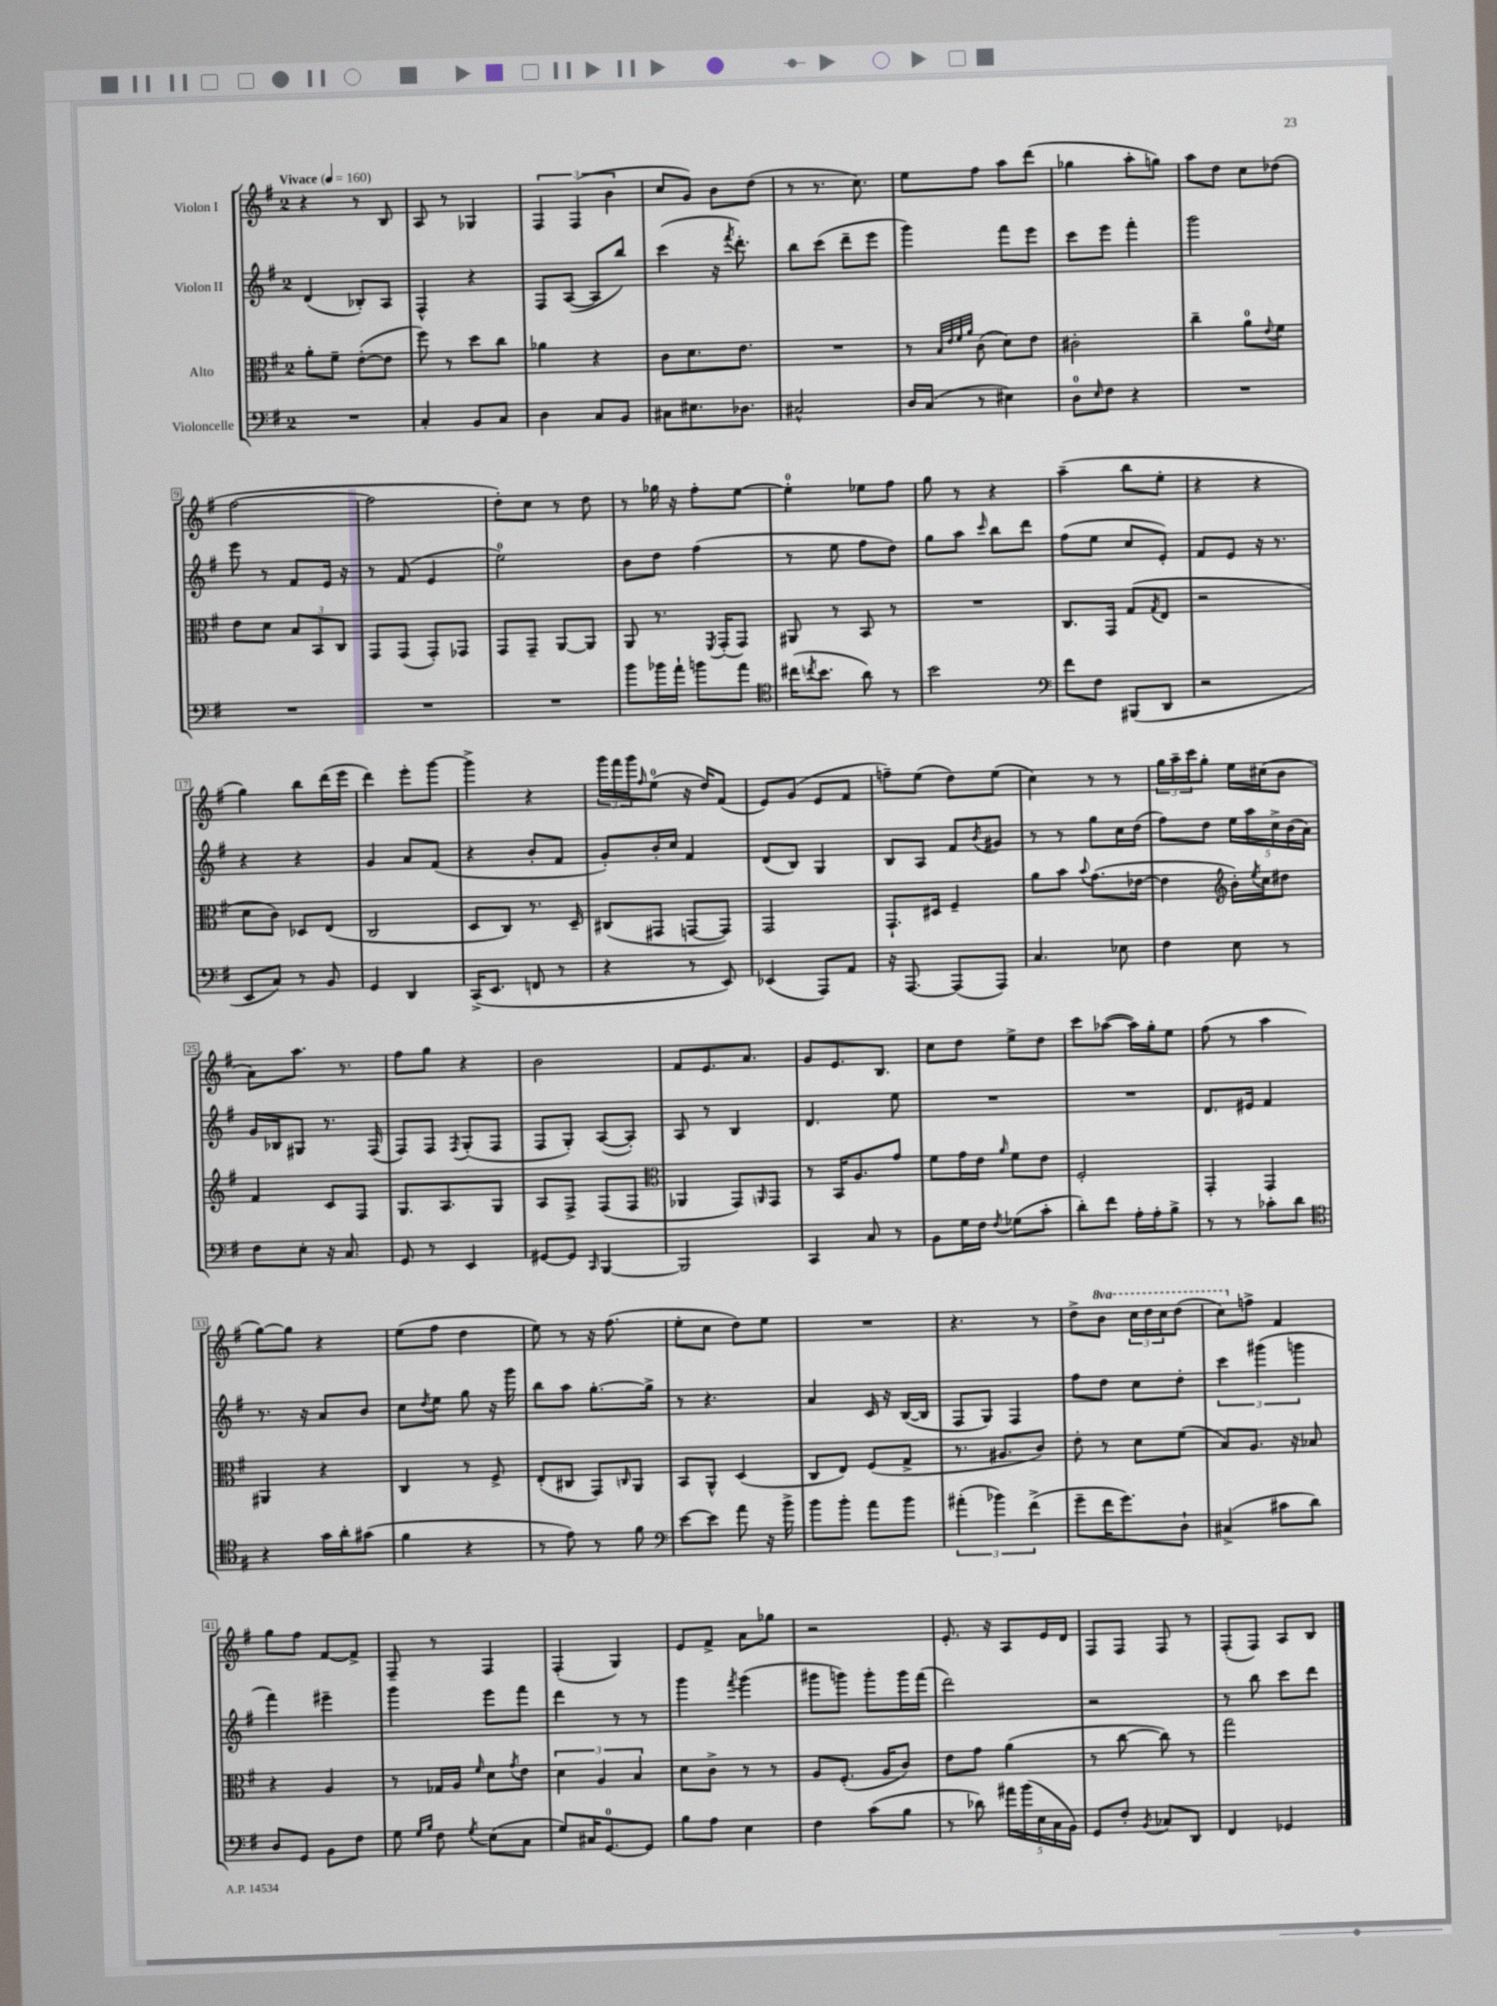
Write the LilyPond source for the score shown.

<<
\new StaffGroup <<
\new Staff = "s0" \with { instrumentName = "Violon I" } {
    \clef treble \key g \major \once \override Staff.TimeSignature.style = #'single-digit \time 2/4 \set Staff.ottavationMarkups = #ottavation-simple-ordinals \tempo "Vivace" 4 = 160
    r4 r8 b8 |
    a8 r8 ges4 |
    \tuplet 3/2 { fis4 fis4( b'4 } |
    c''8 g'8) b'8 d''8( |
    r8 r8. c''8.) |
    e''8 fis''8 a''8 d'''8( |
    ges''4 a''8-. g''8) |
    a''8 d''8 c''8 des''8( |
    fis''2~ |
    fis''2 |
    d''8-.) c''8 r8 d''8 |
    r8 ges''16 r16 fis''8-. e''8~ |
    e''4-0-. ees''8 fis''8 |
    g''8 r8 r4 |
    a''4--( b''8 e''8-. |
    r4 r4 |
    g''4) b''8 d'''16( e'''16 |
    d'''4) e'''8-. g'''8~ |
    g'''4-> r4 |
    \tuplet 3/2 { g'''16 fis'''16 g'''16 } \grace { fis''16 } e''8-0( r16 d''16) fis'8( |
    e'8) g'8( e'8 fis'8 |
    f''8--) e''8( d''8) e''8( |
    c''4) r8 r8 |
    \tuplet 3/2 { g''16 a''16-- c'''16 } g''8-. e''16 cis''16( b'8 |
    a'8) a''8. r8. |
    fis''8 g''8 r4 |
    b'2 |
    fis'8 e'8. a'8. |
    g'8 e'8. b8. |
    c''8 d''8 e''8-> d''8 |
    c'''8 aes''8~( aes''16) g''16-. e''8 |
    fis''8( r8 a''4 |
    g''8~) g''8 r4 |
    e''8( fis''8 d''4 |
    e''8) r8 r16 fis''8.( |
    e''8-. c''8 d''8) e''8 |
    R2 |
    r4. r8 |
    d''8-> \ottava #1 b''8 \tuplet 3/2 { c'''16 d'''16 c'''16 } d'''8( |
    c'''8) \ottava #0 f''8-> fis'4 |
    g''8 fis''8 fis'8~ fis'8-> |
    fis8-- r8 fis4 |
    fis4-.( g4) |
    e'8 fis'8-> a'8 ges''8 |
    r2 |
    e'8.-. r16 a8 e'16 d'16 |
    fis8 fis8 fis8 r8 |
    fis8-.( fis8) a8 b8 \bar "|." |
}
\new Staff = "s1" \with { instrumentName = "Violon II" } {
    \clef treble \key g \major \once \override Staff.TimeSignature.style = #'single-digit \time 2/4
    d'4( bes8-.) a8 |
    fis4-^ r4 |
    fis8 a8~( a8 b''8) |
    c'''4( r16 \acciaccatura { fis'''8 } d'''8.-.) |
    b''8 c'''8( d'''8-- e'''8 |
    g'''4) fis'''8 e'''8 |
    c'''8 e'''8 fis'''4-. |
    g'''2 |
    e'''8 r8 fis'8 e'16 r16 |
    r8 fis'8( e'4 |
    e''2-0) |
    b'8 d''8 fis''4( |
    r8 e''8 fis''8 d''8) |
    g''8 a''8 \grace { c'''16 } b''8 d'''8 |
    fis''8( e''8 c''8 e'8-.) |
    fis'8 e'8 r16 r8. |
    r4 r4 |
    g'4 a'8 fis'8( |
    r4 b'8-. fis'8 |
    g'8-.) b'16-. c''16 fis'4 |
    d'8( b8) g4 |
    b8 a8 fis'8 \acciaccatura { b'8 } gis'8 |
    r8 r8 g''8 c''16 d''16( |
    fis''8) d''8 \tuplet 5/4 { e''16 a''16 c''16-> b'16( a'16) } |
    g'16 bes16 gis8 r8. fis16( |
    fis8) fis8 \acciaccatura { fis8 } g8-.( fis8 |
    fis8 g8-.) a8~( a8-.) |
    a8 r8 b4 |
    d'4. e''8 |
    R2 |
    R2 |
    d'8. eis'16 fis'4 |
    r8. r16 a'8 b'8 |
    c''8 \acciaccatura { d''8 } e''8 g''8 r16 g'''16 |
    b''8 a''8 g''8.~-. g''16-> |
    r8 r4. |
    a'4 c'16 r16 b16~( b16 |
    fis8 g8) fis4 |
    fis''8 d''8 c''8 d''8-. |
    \tuplet 3/2 { c'''4 gis'''4( g'''4 } |
    fis'''4) eis'''4-- |
    g'''4 e'''8 fis'''8 |
    d'''4 r8 r8 |
    g'''4 \acciaccatura { fis'''8 } g'''4( |
    gis'''8 g'''8) g'''8-. g'''16 fis'''16( |
    d'''2) |
    r2 |
    r8 b''8 c'''8 d'''8 \bar "|." |
}
\new Staff = "s2" \with { instrumentName = "Alto" } {
    \clef alto \key g \major \once \override Staff.TimeSignature.style = #'single-digit \time 2/4
    a'8-. fis'8-- e'8~-.( e'8 |
    fis''8) r8 d''8 c''8 |
    aes'4 r4 |
    c'8 d'8. e'8. |
    R2 |
    r8 \grace { b32 e'32 fis'32 a'32 } c'8( d'8) e'8 |
    cis'2-. |
    c''4-- a'8-0 \appoggiatura { e'8 } fis'8 |
    e'8 d'8 \tuplet 3/2 { b8 b,8 c8 } |
    g,8 g,8( g,8-.) ges,8 |
    g,8 g,8-- a,8~ a,8 |
    a,8 r8. \acciaccatura { fis,8 } g,16-.( g,8) |
    ais,8 r8 b,8 r8 |
    R2 |
    c8. g,16 g8( \acciaccatura { g8 } e8 |
    r2 |
    d'8 c'8) des8 e8( |
    c2 |
    d8 c8) r8. d16-- |
    cis8( gis,8 g,8~ g,8) |
    g,2 |
    g,8.-! dis16 fis4-- |
    a'8 b'8 \appoggiatura { b'8 } g'8.( ees'16~ |
    ees'4 \clef treble b'16-.) \acciaccatura { e''8 } c''16 dis''8 |
    fis'4 c'8 fis8 |
    g8. a8. g8 |
    a8 fis8-> fis8( fis8 |
    \clef alto aes,4 g,8) \grace { a,16 } g,8 |
    r8 b,16 a8. g'8 |
    fis'8 g'16 e'16 \grace { a'16 } fis'8 e'8 |
    fis2-. |
    g,4-. g,4 |
    ais,4 r4 |
    c4 r8 fis8-> |
    e8-.( cis8 g,8) \grace { c16 } a,8 |
    b,8 a,8-^ d4( |
    c8 e8) fis8( g8-> |
    r8. ais8. c'8) |
    e'8-. r8 d'8 fis'8( |
    b8) a8. r16 bes8 |
    r4 a4 |
    r8 ges16 a16 \grace { fis'16 } d'8 \acciaccatura { g'8 } e'8 |
    \tuplet 3/2 { d'4 a4 b4 } |
    d'8 c'8-> r8 r8 |
    a8 fis8.-.( a16 c'8) |
    e'8 g'8 a'4( |
    r8 c''8~ c''8) r8 |
    g''2 \bar "|." |
}
\new Staff = "s3" \with { instrumentName = "Violoncelle" } {
    \clef bass \key g \major \once \override Staff.TimeSignature.style = #'single-digit \time 2/4
    R2 |
    c4-. b,8 c8 |
    d4 c8 b,8 |
    cis8 eis8. des8. |
    cis2-^ |
    d16 c16( r8 eis4) |
    d8-0 \grace { e16 } fis8 r4 |
    R2 |
    R2 |
    R2 |
    R2 |
    b'8 bes'16 a'16-! b'8 a'8 |
    \clef tenor cis''16( \acciaccatura { c''8 } b'8. a'8) r8 |
    b'2 |
    \clef bass fis'8 fis8 bis,,8( d,8 |
    r2 |
    e,8 c8) r8 b,8 |
    g,4 d,4 |
    c,16->( e,8. f,8 r8 |
    r4 r8 e,8) |
    ees,4( a,,8) a,8 |
    r16 a,,8.~ a,,8( a,,8) |
    c4. ees8 |
    fis4 e8 r8 |
    fis8 e8-. r16 c8. |
    g,8 r8 e,4 |
    gis,8~ gis,8 \grace { c,16 } b,,4~ |
    b,,2 |
    c,4 c8 r8 |
    b,8 g16 fis16 \acciaccatura { fis8 } ges8( c'8-. |
    d'8-.) fis'8 a16-. a16-. b8-> |
    r8 r8 ces'8-. d'8 |
    \clef tenor r4 g'16 a'16-. gis'8( |
    fis'4 r4 |
    r8 e'8) r8 fis'8 |
    \clef bass e'8~ e'8 a'8 r16 b'16-> |
    b'8 b'8-. a'8 b'8 |
    \tuplet 3/2 { ais'4-.( bes'4) fis'4->( } |
    g'8-- fis'16 g'8.) d8-! |
    cis4->( cis'8 d'8) |
    d8 g,8 b,8 fis8 |
    g8 \grace { g16 b16 } fis8 \acciaccatura { g8 } e8( c8 |
    g8) cis16 g,8.-0~ g,8 |
    b8 a8 e4 |
    fis4 c'8( b8 |
    r8 des'8) \tuplet 5/4 { ais'16 b'16( e16 c16 b,16) } |
    g,8 fis8-. \acciaccatura { b,8 } ces8 d,8 |
    fis,4 ges,4 \bar "|." |
}
>>
>>
\layout { \context { \Score \override BarNumber.stencil = #(make-stencil-boxer 0.1 0.3 ly:text-interface::print) } }
